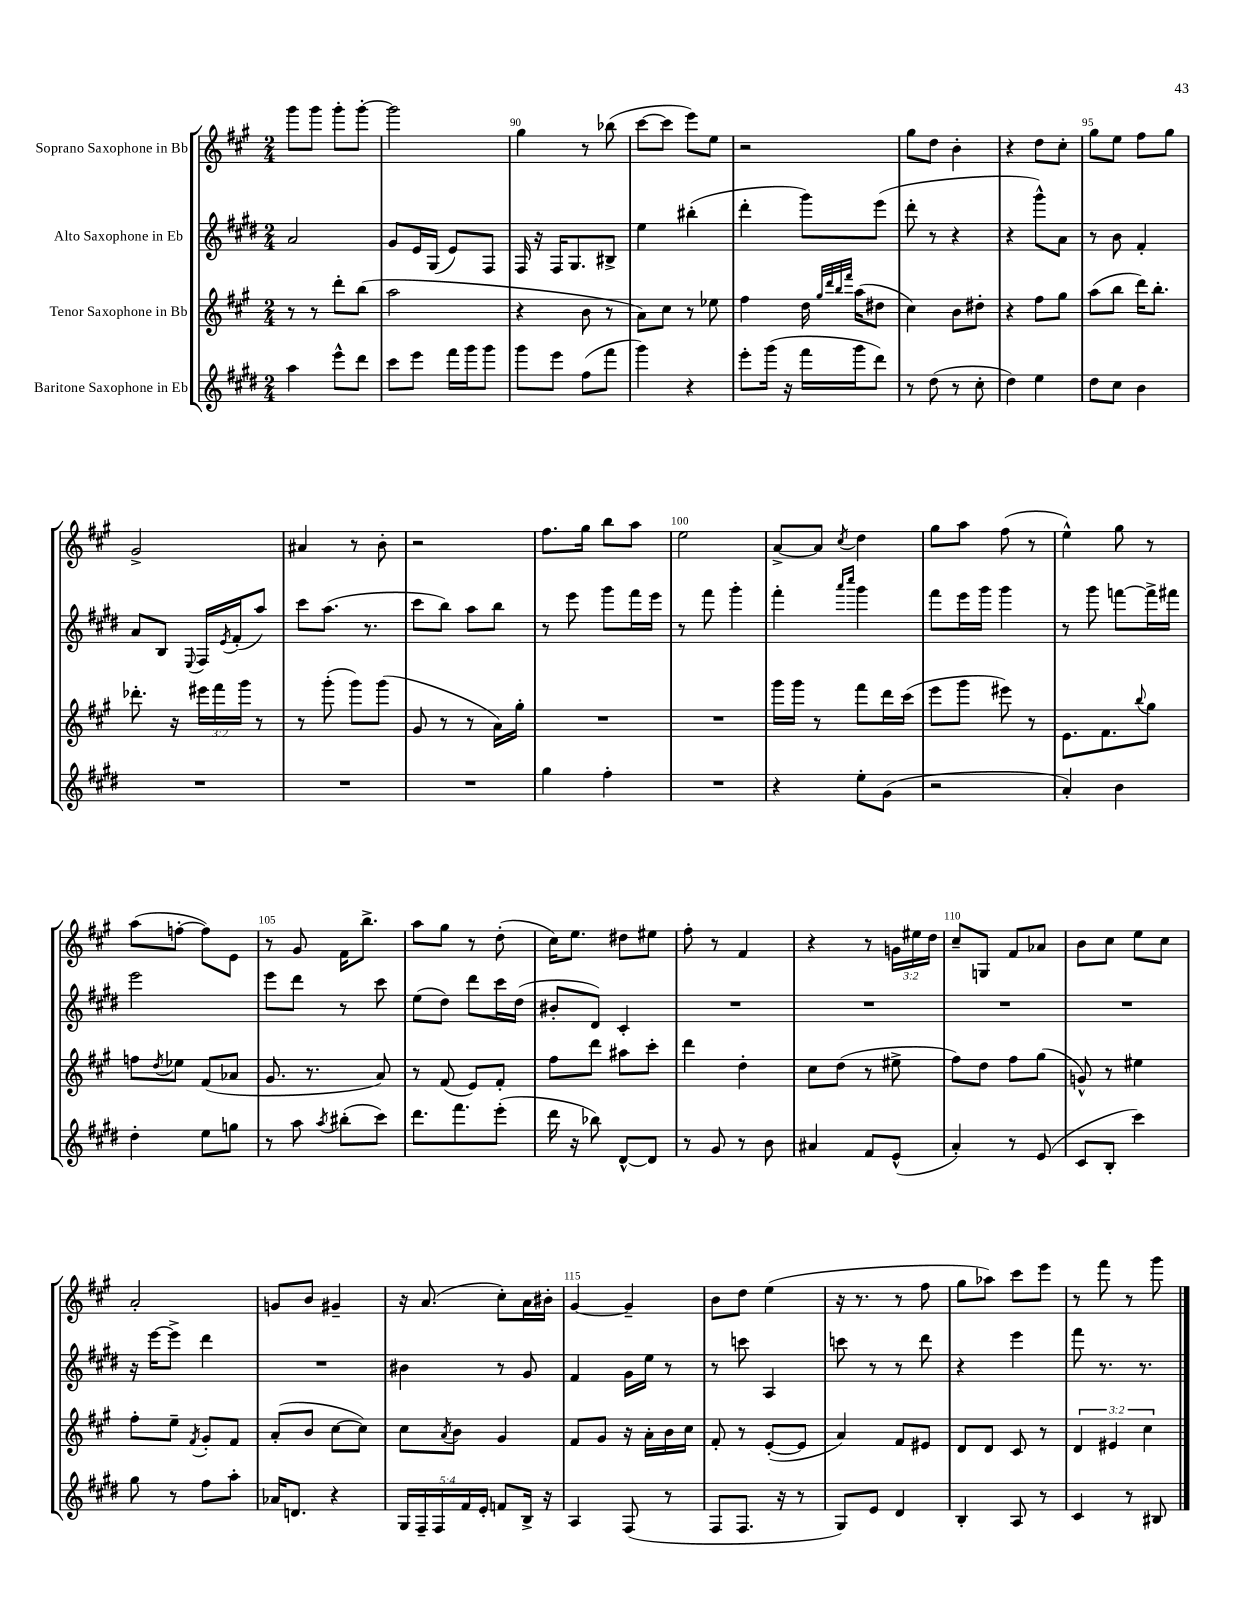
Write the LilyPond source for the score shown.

<<
\new StaffGroup <<
\new Staff = "s0" \with { instrumentName = "Soprano Saxophone in Bb" } {
    \clef treble \key a \major \numericTimeSignature \time 2/4 \override Staff.TupletNumber.text = #tuplet-number::calc-fraction-text
    gis'''8 gis'''8 gis'''8-. gis'''8~-. |
    gis'''2 |
    gis''4 r8 bes''8( |
    cis'''8~ cis'''8 e'''8) e''8 |
    r2 |
    gis''8 d''8 b'4-. |
    r4 d''8 cis''8-. |
    gis''8 e''8 fis''8 gis''8 |
    gis'2-> |
    ais'4 r8 b'8-. |
    r2 |
    fis''8. gis''16 b''8 a''8 |
    e''2 |
    a'8~-> a'8 \acciaccatura { cis''8 } d''4 |
    gis''8 a''8 fis''8( r8 |
    e''4-^) gis''8 r8 |
    a''8( f''8~-. f''8) e'8 |
    r8 gis'8 fis'16 b''8.-> |
    a''8 gis''8 r8 d''8-.( |
    cis''16) e''8. dis''8 eis''8 |
    fis''8-. r8 fis'4 |
    r4 r8 \tuplet 3/2 { g'16 eis''16 d''16 } |
    cis''8-- g8 fis'8 aes'8 |
    b'8 cis''8 e''8 cis''8 |
    a'2-. |
    g'8 b'8 gis'4-- |
    r16 a'8.( cis''8-.) a'16 bis'16-. |
    gis'4~ gis'4-- |
    b'8 d''8 e''4( |
    r16 r8. r8 fis''8 |
    gis''8 aes''8) cis'''8 e'''8 |
    r8 fis'''8 r8 gis'''8 \bar "|." |
}
\new Staff = "s1" \with { instrumentName = "Alto Saxophone in Eb" } {
    \clef treble \key e \major \numericTimeSignature \time 2/4
    a'2 |
    gis'8 e'16 gis16( e'8) fis8 |
    fis16 r16 fis16 gis8. bis8-> |
    e''4 bis''4-.( |
    dis'''4-. gis'''8) e'''8( |
    dis'''8-. r8 r4 |
    r4 gis'''8-^) a'8 |
    r8 b'8 fis'4-. |
    a'8 b8 \appoggiatura { e8 } fis16 \acciaccatura { e'8 } fis'16-.( a''8) |
    cis'''8 a''8.( r8. |
    cis'''8 b''8) a''8 b''8 |
    r8 e'''8 gis'''8 fis'''16 e'''16 |
    r8 fis'''8 gis'''4-. |
    fis'''4-. \grace { a'''16 cis''''16 } gis'''4 |
    fis'''8 e'''16 gis'''16 gis'''4 |
    r8 gis'''8 f'''8~ f'''16-> fis'''16 |
    e'''2 |
    e'''8 dis'''8 r8 cis'''8 |
    e''8( dis''8) dis'''8 cis'''16 dis''16( |
    bis'8-. dis'8) cis'4-. |
    R2 |
    R2 |
    R2 |
    R2 |
    r16 e'''16~ e'''8-> dis'''4 |
    R2 |
    bis'4 r8 gis'8 |
    fis'4 gis'16 e''16 r8 |
    r8 c'''8 a4 |
    c'''8 r8 r8 dis'''8 |
    r4 e'''4 |
    fis'''8 r8. r8. \bar "|." |
}
\new Staff = "s2" \with { instrumentName = "Tenor Saxophone in Bb" } {
    \clef treble \key a \major \numericTimeSignature \time 2/4 \override Staff.TupletNumber.text = #tuplet-number::calc-fraction-text
    r8 r8 d'''8-. b''8( |
    a''2 |
    r4 b'8 r8 |
    a'8) cis''8 r8 ees''8 |
    fis''4 d''16 \grace { gis''32 d'''32 b''32 fis'''32 } a''16( dis''8 |
    cis''4) b'8 dis''8-. |
    r4 fis''8 gis''8 |
    a''8( b''8 d'''16) b''8.-. |
    des'''8.-. r16 \tuplet 3/2 { eis'''16 fis'''16 gis'''16 } r8 |
    r8 gis'''8-.( gis'''8) gis'''8( |
    gis'8 r8 r8 a'16) gis''16-. |
    R2 |
    R2 |
    gis'''16 gis'''16 r8 fis'''8 d'''16 cis'''16( |
    e'''8 gis'''8 eis'''8) r8 |
    e'8. fis'8. \appoggiatura { b''8 } gis''8 |
    f''8 \acciaccatura { d''8 } ees''8 fis'8( aes'8 |
    gis'8. r8. a'8) |
    r8 fis'8( e'8) fis'8-. |
    fis''8 d'''8 ais''8 cis'''8-. |
    d'''4 d''4-. |
    cis''8 d''8( r8 eis''8-> |
    fis''8) d''8 fis''8 gis''8( |
    g'8-^) r8 eis''4 |
    fis''8-. e''8-- \acciaccatura { fis'8 } gis'8-. fis'8 |
    a'8-.( b'8 cis''8~ cis''8) |
    cis''8 \acciaccatura { a'8 } b'8 gis'4 |
    fis'8 gis'8 r16 a'16-. b'16 cis''16 |
    fis'8-. r8 e'8~-.( e'8 |
    a'4) fis'8 eis'8 |
    d'8 d'8 cis'8 r8 |
    \tuplet 3/2 { d'4 eis'4 cis''4 } \bar "|." |
}
\new Staff = "s3" \with { instrumentName = "Baritone Saxophone in Eb" } {
    \clef treble \key e \major \numericTimeSignature \time 2/4 \override Staff.TupletNumber.text = #tuplet-number::calc-fraction-text
    a''4 e'''8-^ dis'''8 |
    cis'''8 e'''8 fis'''16 gis'''16 gis'''8 |
    gis'''8 e'''8 fis''8( fis'''8 |
    gis'''4) r4 |
    e'''8-. gis'''16( r16 fis'''16 gis'''16 dis'''8) |
    r8 dis''8( r8 cis''8-. |
    dis''4) e''4 |
    dis''8 cis''8 b'4 |
    R2 |
    R2 |
    R2 |
    gis''4 fis''4-. |
    R2 |
    r4 e''8-. gis'8( |
    r2 |
    a'4-.) b'4 |
    dis''4-. e''8 g''8 |
    r8 a''8 \acciaccatura { a''8 } bis''8-.( cis'''8) |
    dis'''8. fis'''8. e'''8-.( |
    dis'''16 r16 bes''8) dis'8~-^ dis'8 |
    r8 gis'8 r8 b'8 |
    ais'4 fis'8 e'8-^( |
    a'4-.) r8 e'8( |
    cis'8 b8-. cis'''4) |
    gis''8 r8 fis''8 a''8-. |
    aes'16 d'8. r4 |
    \tuplet 5/4 { gis16 fis16-- fis16 fis'16 e'16-. } f'8 b16-> r16 |
    a4 fis8( r8 |
    fis8 fis8. r16 r8 |
    gis8) e'8 dis'4 |
    b4-. a8 r8 |
    cis'4 r8 bis8 \bar "|." |
}
>>
>>
\layout { \context { \Score currentBarNumber = #88 \override BarNumber.break-visibility = ##(#f #t #t) barNumberVisibility = #(every-nth-bar-number-visible 5) } }
